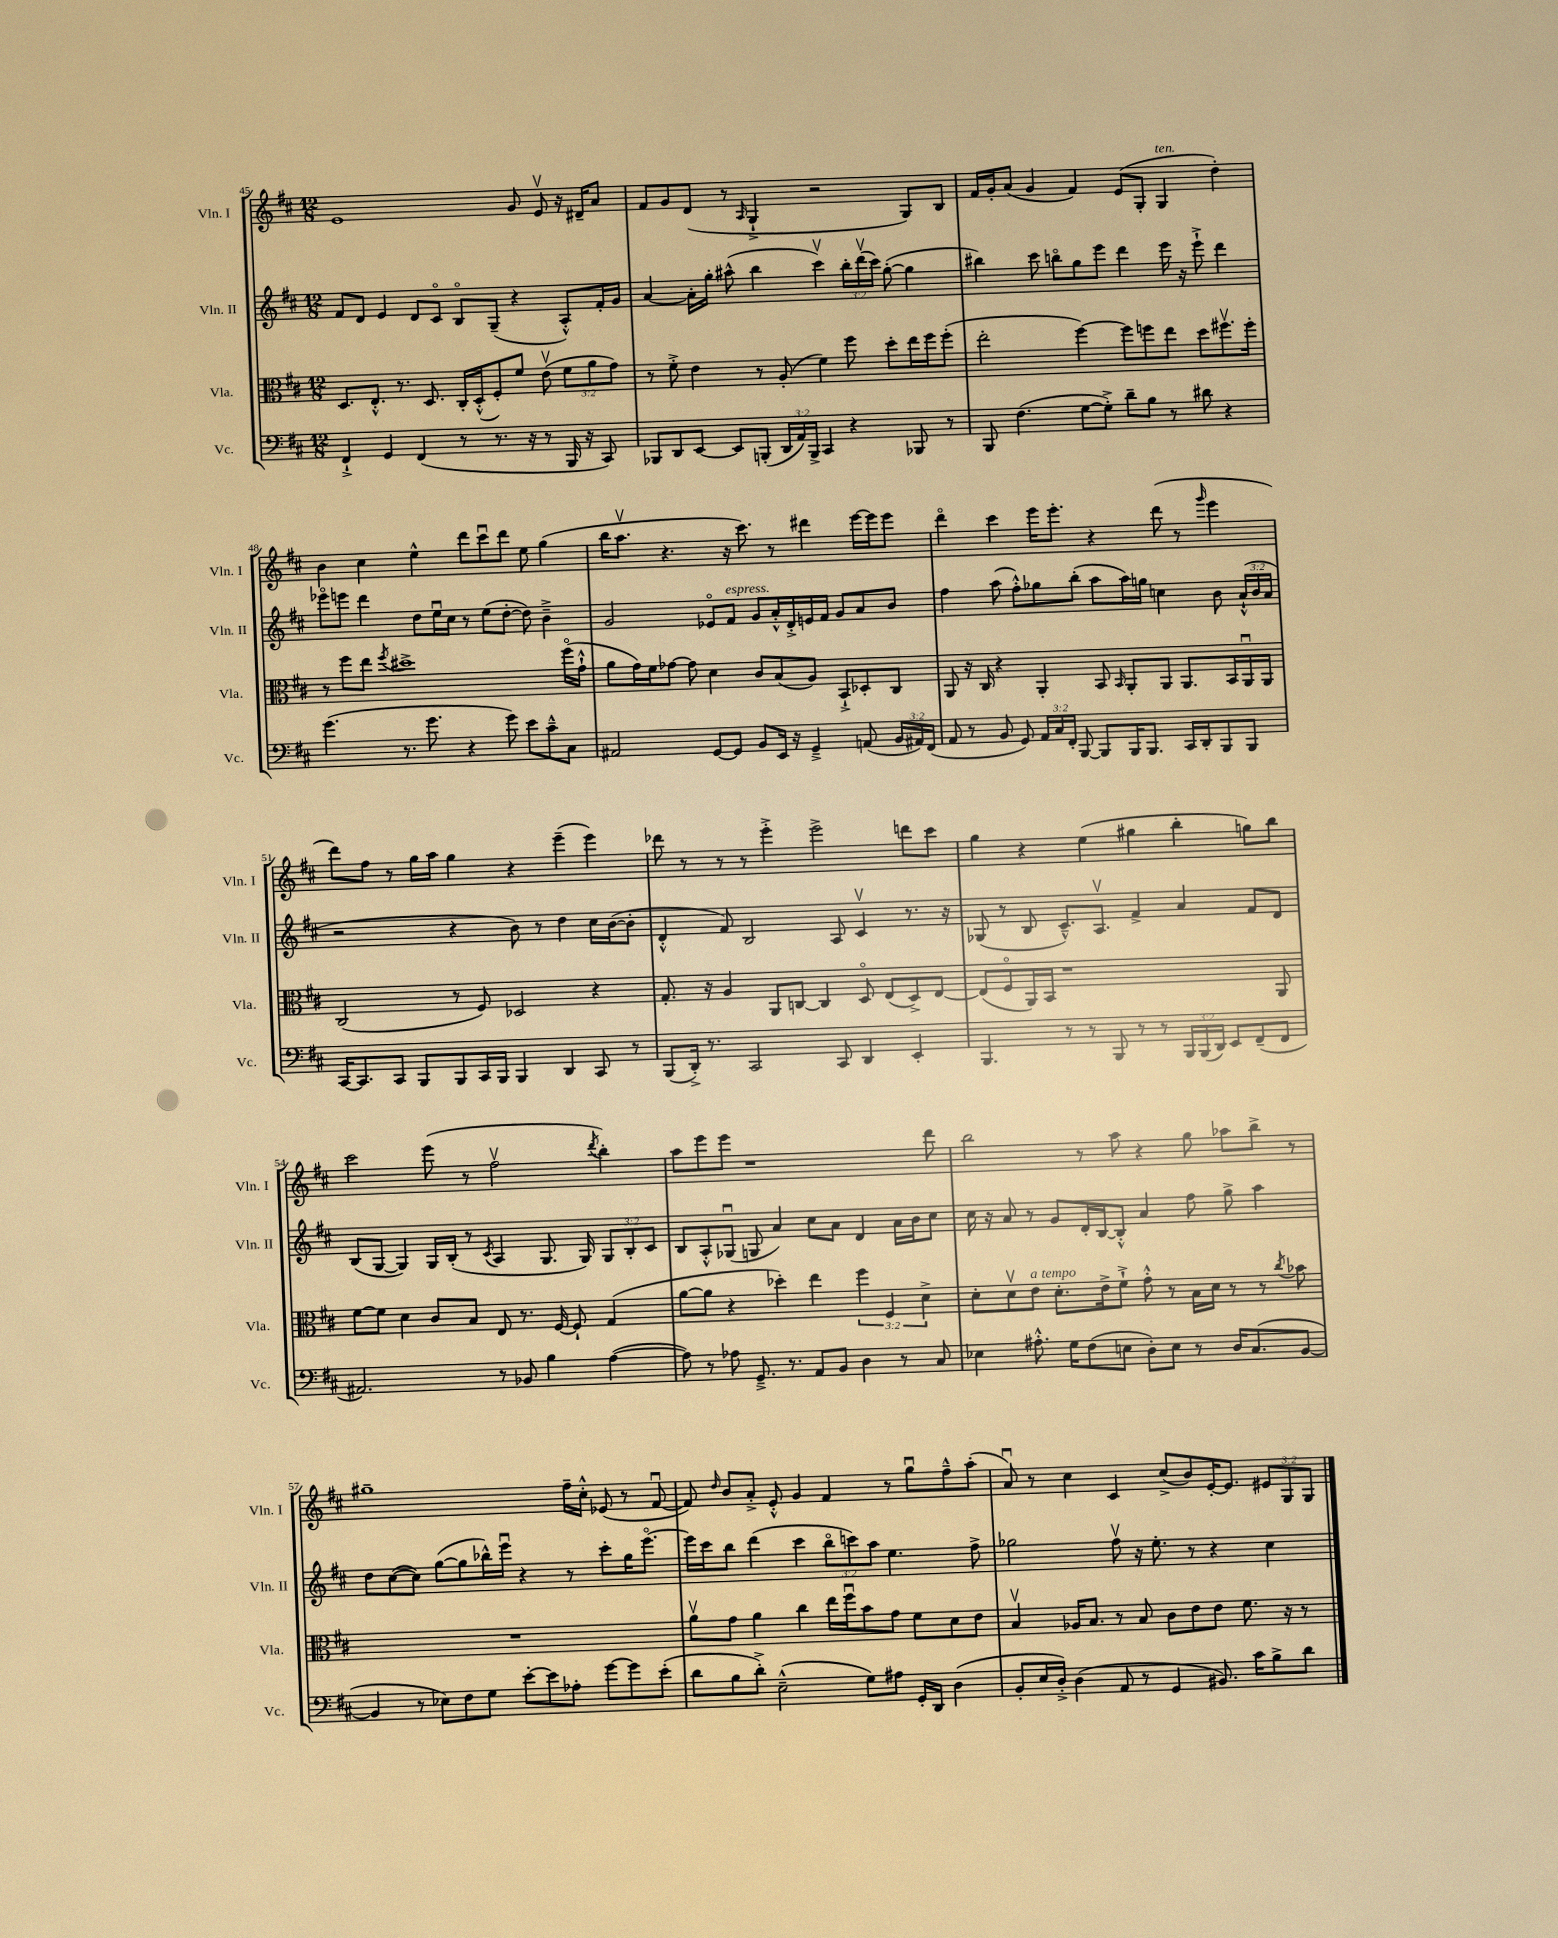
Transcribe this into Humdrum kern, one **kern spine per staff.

**kern	**kern	**kern	**kern
*staff4	*staff3	*staff2	*staff1
*clefF4	*clefC3	*clefG2	*clefG2
*k[f#c#]	*k[f#c#]	*k[f#c#]	*k[f#c#]
*M12/8	*M12/8	*M12/8	*M12/8
4FF#`^/	8.D/L	8f#/L	1e
.	.	8d/J	.
.	8.E'^^/J	.	.
4GG/	.	4e/	.
.	8.r	.	.
(4FF#/	.	8d/L	.
.	8.D/	.	.
.	.	8c#o/J	.
8r	16C#'/LL	8Bo/L	.
.	(16D'^^/J	.	.
8.r	8F#'/)	(8G~/J	.
.	8f#/J	4r	8g/
16r	.	.	.
8r	(8ev\	.	8ev/
16BBB/	12f#\L	8A'^^/L)	16r
16r	.	.	16d#~/LK
.	12a\	.	.
8CC#/)	.	16f#'/L	8a/J
.	12g\J)	.	.
.	.	16g/JJ	.
=	=	=	=
8BBB-/L	8r	[4a/	8f#/L
8DD/	8f#'^\	.	8g/
[8EE/J	4e\	16a'\]LL	(8d/J
.	.	16gg'\JJ	.
8EE/]L	.	(8aa#^^\	8r
.	.	.	16qqA/
(8BBB'/J	8r	4bb\	4G`^/
24DD/LL	(8A'/	.	.
24AA/)	.	.	.
24BBB^/JJ	.	.	.
4CC#/	4f#\)	4ccc#v\)	2r
4r	8ff#\	24bb'\LL	.
.	.	(24dddv\	.
.	.	24ccc#\JJ)	.
.	8dd'\L	([8gg'\	.
8BBB-/	16ee\L	4gg\]	8G/L)
.	16ff#\J	.	.
8r	(8ff#'\J	.	8B/J
=	=	=	=
8BBB/	2ee'\	4bb#\)	16f#/LL
.	.	.	16g'/J
(4.F#\	.	.	(8a/J
.	.	8ccc#\	4g/
.	.	8bbo\L	.
[8G\L	[4ff#\)	8gg\	4f#/)
8G'^\]J)	.	8eee\J	.
8d~\L	8ff#\]L	4ddd\	(8e/L
8B\J	8ff\	.	8G'/J
8r	8ee\J	16eee\	4G/
.	.	16r	.
8d#\	8dd\L	8eee`^\	.
4r	8.ff#v\	4ddd\	4dd'\)
.	16ff#'\Jk	.	.
=	=	=	=
(4.g\	8r	8eee-o\L	4b\
.	8ff#\L	8eee\J	.
.	8ee\J	4ddd\	4cc#\
.	8qff#/	.	.
8.r	1dd#^	.	.
.	.	8dd\L	4ee^^\
8.g\	.	.	.
.	.	16eeu\L	.
.	.	16cc#\JJ	.
4r	.	8r	8ddd\L
.	.	(8ee\L	8ccc#u\
8g\)	.	[8dd'\J	8ddd\J
8e\L	.	8dd\])	8ee\
8c#~^^\	.	4b~^\	(4gg\
8C#\J	(16ff#o\LL	.	.
.	16g`^^\JJ	.	.
=	=	=	=
2AA#/	8a\L	2g/	16bb\LK
.	.	.	8.aav\J
.	16g\L)	.	.
.	16f#\J	.	.
.	[8g-\J	.	4.r
.	8g-\]	.	.
[8GG/L	4d\	8e-o/L	.
8GG/]J	.	8f#/J	16r
.	.	.	8.ccc#\)
8BB/L	8c#/L	8g/L	.
16EE/Jk	(8B/	16a'^^/L	8r
16r	.	16d'^/	.
4GG~^/	8A/J)	16e/	4ddd#\
.	.	16f#/JJ	.
.	8BB`^/L	8g/L	.
(8AA/	8D-'/	8a/	[16eee\LL
.	.	.	16eee\]J
24BB/LL	8C#/J	8b/J	8eee\J
24AA#/)	.	.	.
(24FF#/JJ	.	.	.
=	=	=	=
8AA/	8AA/	4ff#\	4dddo\
8r	16r	.	.
.	16C#/	.	.
8BB/	4r	(8aa\	4ccc#\
8GG/)	.	8ff#'^^\L)	.
24AA/LL	4AA'/	8gg-\	16eee\LK
24C#/	.	.	.
.	.	.	8.eee'\J
24FF#'/JJ	.	.	.
[8BBB/	.	(8bb'\J	.
8BBB/]L	8BB/	8aa\L	4r
.	16qqBB/	.	.
16BBB/K	8AA'/L	16aa\L)	.
8.BBB/J	.	16gg\JJ	.
.	8AA/J	4cc\	(8ddd\
16CC#/LL	8.AA/L	.	8r
16DD'/J	.	.	.
.	.	.	16qqggg/
8BBB/	.	8b\	4eee\
.	16BB/L	.	.
8BBB/J	16AAu/	(24a`^^/LL	.
.	.	24b/	.
.	16AA/JJ	.	.
.	.	24a/JJ	.
=	=	=	=
[16CC#/LK	(2C#/	2r	8ddd\L)
8.CC#/]	.	.	.
.	.	.	8ff#\J
8CC#/J	.	.	8r
8BBB/L	.	.	16gg\LL
.	.	.	16aa\JJ
8BBB/	8r	4r	4gg\
16CC#/L	8F#/)	.	.
16BBB/JJ	.	.	.
4BBB/	2D-/	8b\)	4r
.	.	8r	.
4DD/	.	4dd\	(4eee~\
8CC#/	4r	16cc#\LL	4eee\)
.	.	([16b\J	.
8r	.	8b'\]J	.
=	=	=	=
(8BBB/L	8.G'/	4d'^^/	8ddd-\
16DD'^/Jk)	.	.	8r
8.r	16r	.	.
.	4A/	8f#/)	8r
2CC#/	.	2B/	8r
.	8AA/L	.	4eee'^\
.	[8C/J	.	.
.	4C/]	.	2eee^\
8CC#/	.	8A/	.
4DD/	8Do/	4c#v/	.
.	(8E/L	.	.
4EE'/	8D^/)	8.r	8ddd\L
.	[8E/J	.	8ccc#\J
.	.	16r	.
=	=	=	=
4.BBB/	(8E/]L	(8G-/	4gg\
.	8F#o/	8r	.
.	16AA/L)	8B/	4r
.	16BB/JJ	.	.
8r	1r	8.c#~^^/L)	.
8r	.	.	(4ee\
.	.	8.Av/J	.
8BBB/	.	.	.
8r	.	4f#^/	4gg#\
8r	.	.	.
24BBB/LL	.	4a/	4bb'\
(24BBB/	.	.	.
24DD/JJ)	.	.	.
8EE/L	.	.	.
(8FF#~/	.	8f#/L	8gg\L)
8FF#/J	8AA/	8d/J	8bb\J
=	=	=	=
2.AA#/)	[8f#\L	(8B/L	2ccc#\
.	8f#\]J	[8G/J	.
.	4d\	4G/])	.
.	8c#/L	16G/LL	(8eee\
.	.	(16B'/JJ	.
.	8B/J	8r	8r
.	.	8qc#/	.
8r	8E/	4A/	2ff#v\
8BB-/	8.r	.	.
4B\	.	8.G/	.
.	[16F#/	.	.
.	8F#`/]	.	.
.	.	16G/)	.
.	.	.	8qddd/
([4A\	(4G/	12G/L	4bb'\)
.	.	12B'/	.
.	.	12c#/J	.
=	=	=	=
8A\])	[8a\L	8B/L	8aa\L
8r	8a\]J	8A'^^/	8eee\
8A-\	4r	(8G-u/J	8eee\J
8.GG~^/	.	8G/	1r
.	4dd-'\)	4a/)	.
8.r	.	.	.
8AA/L	4ee\	8cc#\L	.
8BB/J	.	8a\J	.
4D\	6ff#\	4d/	.
.	6F#/	.	.
8r	.	16a\LL	.
.	.	16b\J	.
.	6d^\	.	.
8C#/	.	8cc#\J	8ddd\
=	=	=	=
4E-\	8d'\L	16cc#\	2bb\
.	.	16r	.
.	8dv\	8a/	.
8.A#'^^\	8e\J	8r	.
.	8.d'\L	8g/L	.
16G\LK	.	.	.
(8F#\	.	16d'/L	8r
.	16e^\k	[16B/J	.
8E\J	8f#`^\J	8B'^^/]J	8aa\
8D'\L)	8g'^^\	4a/	4r
8E\J	8r	.	.
8r	16B\LL	8ff#\	8gg\
.	16d\JJ	.	.
16D/LK	8r	8gg^\	8aa-\L
(8.C#/	.	.	.
.	8r	4aa\	8bb^\J
.	8qcc#/	.	.
[8BB/J	8b-\	.	8r
=	=	=	=
4BB/]	1.r	8dd\L	1gg#~
.	.	([8cc#\	.
8r	.	8cc#\]J)	.
8E-\L)	.	([8gg\L	.
8F#\	.	8gg\]	.
8G\J	.	16bb-^^\L)	.
.	.	16eeeu\JJ	.
[8e'\L	.	4r	.
8e\]	.	.	.
8A-'\J	.	8r	16ff#~\LL
.	.	.	16cc#'^^\JJ
[8g\L	.	8ccc#'\L	(8e-/
8g\]	.	16gg\K	8r
.	.	[8.eeeo\J	.
(8e'\J	.	.	[8f#u/
=	=	=	=
8d\L	8av\L	16eee\]LL	8f#/])
.	.	16ccc#\J	.
.	.	.	16qqdd/
8B\	8g\J	8bb\J	8b/L
8d'^\J)	4a\	(4ddd\	8a'^/J
(2E~^^\	.	.	8e'^^/
.	4cc#\	4ccc#\	4g/
.	16ee\LL	12bbo\L	4f#/
.	16ff#u\J	.	.
.	.	12ccc\)	.
8G\L)	8b\	.	.
.	.	12aa\J	.
8A#\J	8g\J	4.ee\	8r
16GG'/LL	8f#\L	.	8ggu\L
16DD/JJ	.	.	.
(4D\	8d\	.	8ff#~^^\
.	8e\J	8ff#^\	(8aa'\J
=	=	=	=
8BB'/L	4Bv/	2gg-\	8au/)
16E/L	.	.	8r
16D'^/JJ)	.	.	.
(4D\	16A-/LK	.	4cc#\
.	8.B/J	.	.
8AA/	8r	8ff#v\	4c#/
8r	8B/	16r	.
.	.	8.ee'\	.
4GG/	8c#\L	.	(8cc#^/L
.	8e\	8r	8b/)
8.BB#/)	8e\J	4r	[16e'/K
.	.	.	8.e/]J
.	8.f#\	.	.
16c#\LK	.	.	.
8B^\	.	4cc#\	12e#/L
.	16r	.	.
.	.	.	12G/
8d\J	8r	.	.
.	.	.	12G/J
==	==	==	==
*-	*-	*-	*-
